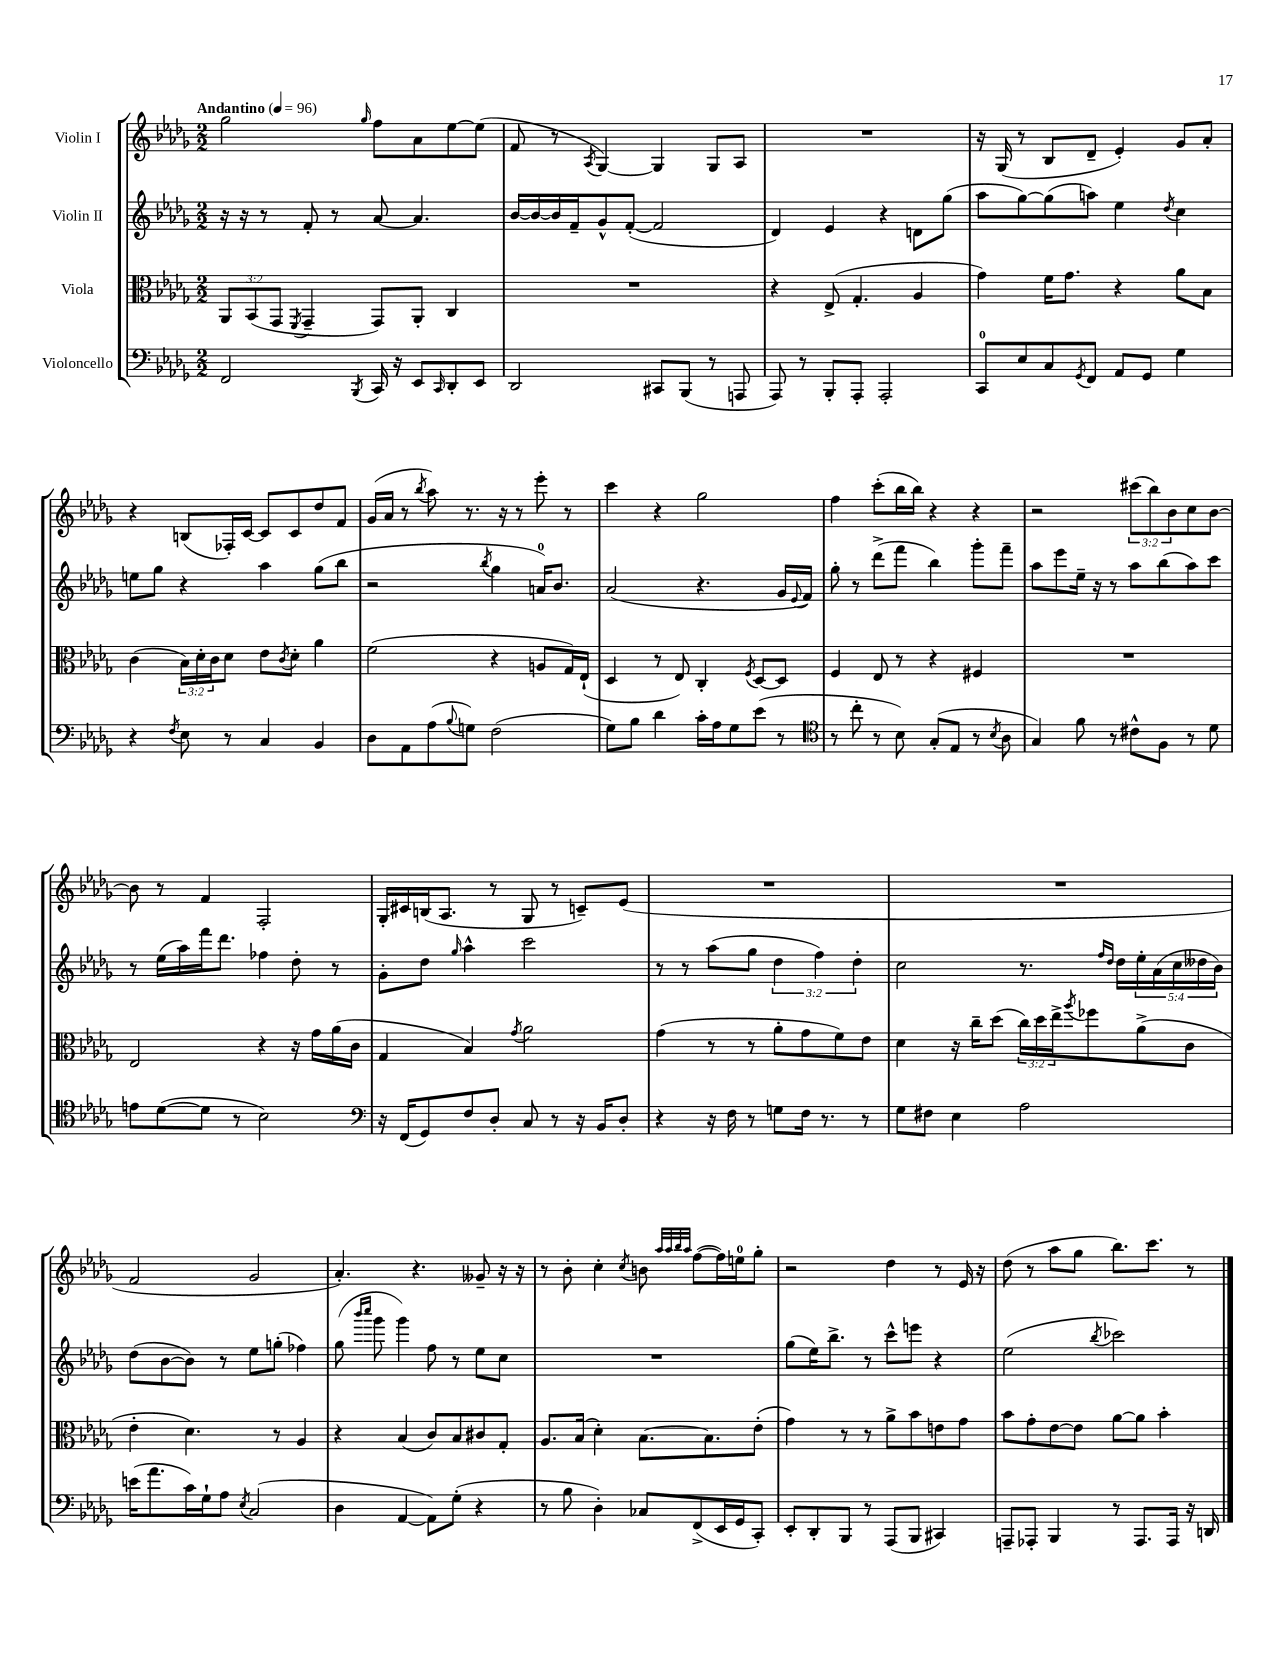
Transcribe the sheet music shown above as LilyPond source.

<<
\new StaffGroup <<
\new Staff = "s0" \with { instrumentName = "Violin I" } {
    \clef treble \key des \major \numericTimeSignature \time 2/2 \override Staff.TupletNumber.text = #tuplet-number::calc-fraction-text \tempo "Andantino" 4 = 96
    ges''2 \grace { ges''16 } f''8 aes'8 ees''8~ ees''8( |
    f'8 r8 \acciaccatura { aes8 } ges4~) ges4 ges8 aes8 |
    R1 |
    r16 ges16( r8 bes8 des'8-- ees'4-.) ges'8 aes'8-. |
    r4 b8( fes16-.) c'16~ c'8 c'8 des''8 f'8 |
    ges'16( aes'16 r8 \acciaccatura { bes''8 } aes''8) r8. r16 r8 ees'''8-. r8 |
    c'''4 r4 ges''2 |
    f''4 c'''8-.( bes''16 bes''16) r4 r4 |
    r2 \tuplet 3/2 { cis'''8( bes''8) bes'8 } c''8 bes'8~ |
    bes'8 r8 f'4 f2-. |
    ges16-. cis'16 b16( aes8. r8 ges8 r8 c'8--) ees'8( |
    R1 |
    R1 |
    f'2 ges'2 |
    aes'4.-.) r4. geses'8-- r16 r16 |
    r8 bes'8-. c''4-. \acciaccatura { c''8 } b'8 \grace { aes''32 aes''32 bes''32 aes''32 } f''8~( f''16) e''16-0 ges''8-. |
    r2 des''4 r8 ees'16 r16 |
    des''8( r8 aes''8 ges''8 bes''8.) c'''8. r8 \bar "|." |
}
\new Staff = "s1" \with { instrumentName = "Violin II" } {
    \clef treble \key des \major \numericTimeSignature \time 2/2 \override Staff.TupletNumber.text = #tuplet-number::calc-fraction-text
    r16 r16 r8 f'8-. r8 aes'8~ aes'4. |
    bes'16~ bes'16~ bes'16 f'16-- ges'8-^ f'8~-.( f'2 |
    des'4) ees'4 r4 d'8 ges''8( |
    aes''8 ges''8~) ges''8( a''8) ees''4 \acciaccatura { des''8 } c''4 |
    e''8 ges''8 r4 aes''4 ges''8( bes''8 |
    r2 \acciaccatura { bes''8 } ges''4 a'16-0) bes'8. |
    aes'2( r4. ges'16 \appoggiatura { ees'8 } f'16) |
    ges''8-. r8 des'''8->( f'''8 bes''4) ges'''8-. f'''8-- |
    aes''8 ees'''8 ees''16-- r16 r8 aes''8 bes''8( aes''8) c'''8 |
    r8 ees''16( aes''16) f'''16 des'''8. fes''4 des''8-. r8 |
    ges'8-. des''8 \grace { ges''16 } aes''4-^ c'''2 |
    r8 r8 aes''8( ges''8 \tuplet 3/2 { des''4 f''4) des''4-. } |
    c''2 r8. \grace { f''16 des''16 } des''16 \tuplet 5/4 { ees''16-. aes'16( c''16 deses''16 bes'16) } |
    des''8( bes'8~ bes'8) r8 ees''8 g''8-.( fes''4) |
    ges''8( \grace { bes'''16 c''''16 } ges'''8 ges'''4) f''8 r8 ees''8 c''8 |
    R1 |
    ges''8( ees''16) bes''8.-> r8 c'''8-^ e'''8 r4 |
    ees''2( \acciaccatura { bes''8 } ces'''2) \bar "|." |
}
\new Staff = "s2" \with { instrumentName = "Viola" } {
    \clef alto \key des \major \numericTimeSignature \time 2/2 \override Staff.TupletNumber.text = #tuplet-number::calc-fraction-text
    \tuplet 3/2 { aes,8 bes,8( ges,8 } \acciaccatura { f,8 } ges,4-- ges,8) aes,8-. c4 |
    R1 |
    r4 ees8->( ges4.-. aes4 |
    ges'4) f'16 ges'8. r4 aes'8 bes8 |
    c'4( \tuplet 3/2 { bes16) des'16-. c'16 } des'8 ees'8 \acciaccatura { c'8 } des'8-. aes'4 |
    f'2( r4 a8 ges16) ees16-!( |
    des4 r8 ees8) c4-. \acciaccatura { f8 } des8~ des8 |
    f4 ees8 r8 r4 fis4 |
    R1 |
    ees2 r4 r16 ges'16 aes'16( c'16 |
    ges4 bes4) \acciaccatura { ges'8 } aes'2 |
    ges'4( r8 r8 aes'8-. ges'8 f'8) ees'8 |
    des'4 r16 c''16-- des''8( \tuplet 3/2 { c''16) des''16 ees''16-> } \acciaccatura { aes''8 } fes''8 aes'8->( c'8 |
    ees'4-. des'4.) r8 aes4 |
    r4 bes4( c'8) bes8 cis'8 ges8-. |
    aes8. bes16( des'4-.) bes8.~ bes8. ees'8-.( |
    ges'4) r8 r8 aes'8-> bes'8 e'8 ges'8 |
    bes'8 ges'8-. ees'8~ ees'8 aes'8~ aes'8 bes'4-. \bar "|." |
}
\new Staff = "s3" \with { instrumentName = "Violoncello" } {
    \clef bass \key des \major \numericTimeSignature \time 2/2
    f,2 \acciaccatura { bes,,8 } c,16 r16 ees,8 \grace { c,16 } des,8-. ees,8 |
    des,2 cis,8 bes,,8( r8 a,,8 |
    aes,,8) r8 bes,,8-. aes,,8-. aes,,2-. |
    c,8-0 ees8 c8 \acciaccatura { ges,8 } f,8 aes,8 ges,8 ges4 |
    r4 \acciaccatura { f8 } ees8 r8 c4 bes,4 |
    des8 aes,8 aes8( \appoggiatura { bes8 } g8) f2( |
    ges8) bes8 des'4 c'16-. aes16 ges8 ees'8( r8 |
    \clef tenor r8 c''8-. r8 bes8) ges8-.( ees8 r8 \acciaccatura { bes8 } aes8 |
    ges4) f'8 r8 cis'8-^ f8 r8 des'8 |
    e'8 des'8~( des'8 r8 bes2) |
    \clef bass r16 f,16( ges,8) f8 des8-. c8 r8 r16 bes,16 des8-. |
    r4 r16 f16 r8 g8 f16 r8. r8 |
    ges8 fis8 ees4 aes2 |
    e'16( aes'8. c'16) ges16-! aes8 \acciaccatura { ees8 } c2( |
    des4 aes,4~ aes,8) ges8-.( r4 |
    r8 bes8 des4-.) ces8 f,8->( ees,16 ges,16 c,8-.) |
    ees,8-. des,8-. bes,,8 r8 aes,,8( bes,,8 cis,4) |
    a,,8-- aes,,8-. bes,,4 r8 aes,,8. aes,,16 r16 d,16 \bar "|." |
}
>>
>>
\layout { \context { \Score \remove "Bar_number_engraver" } }
